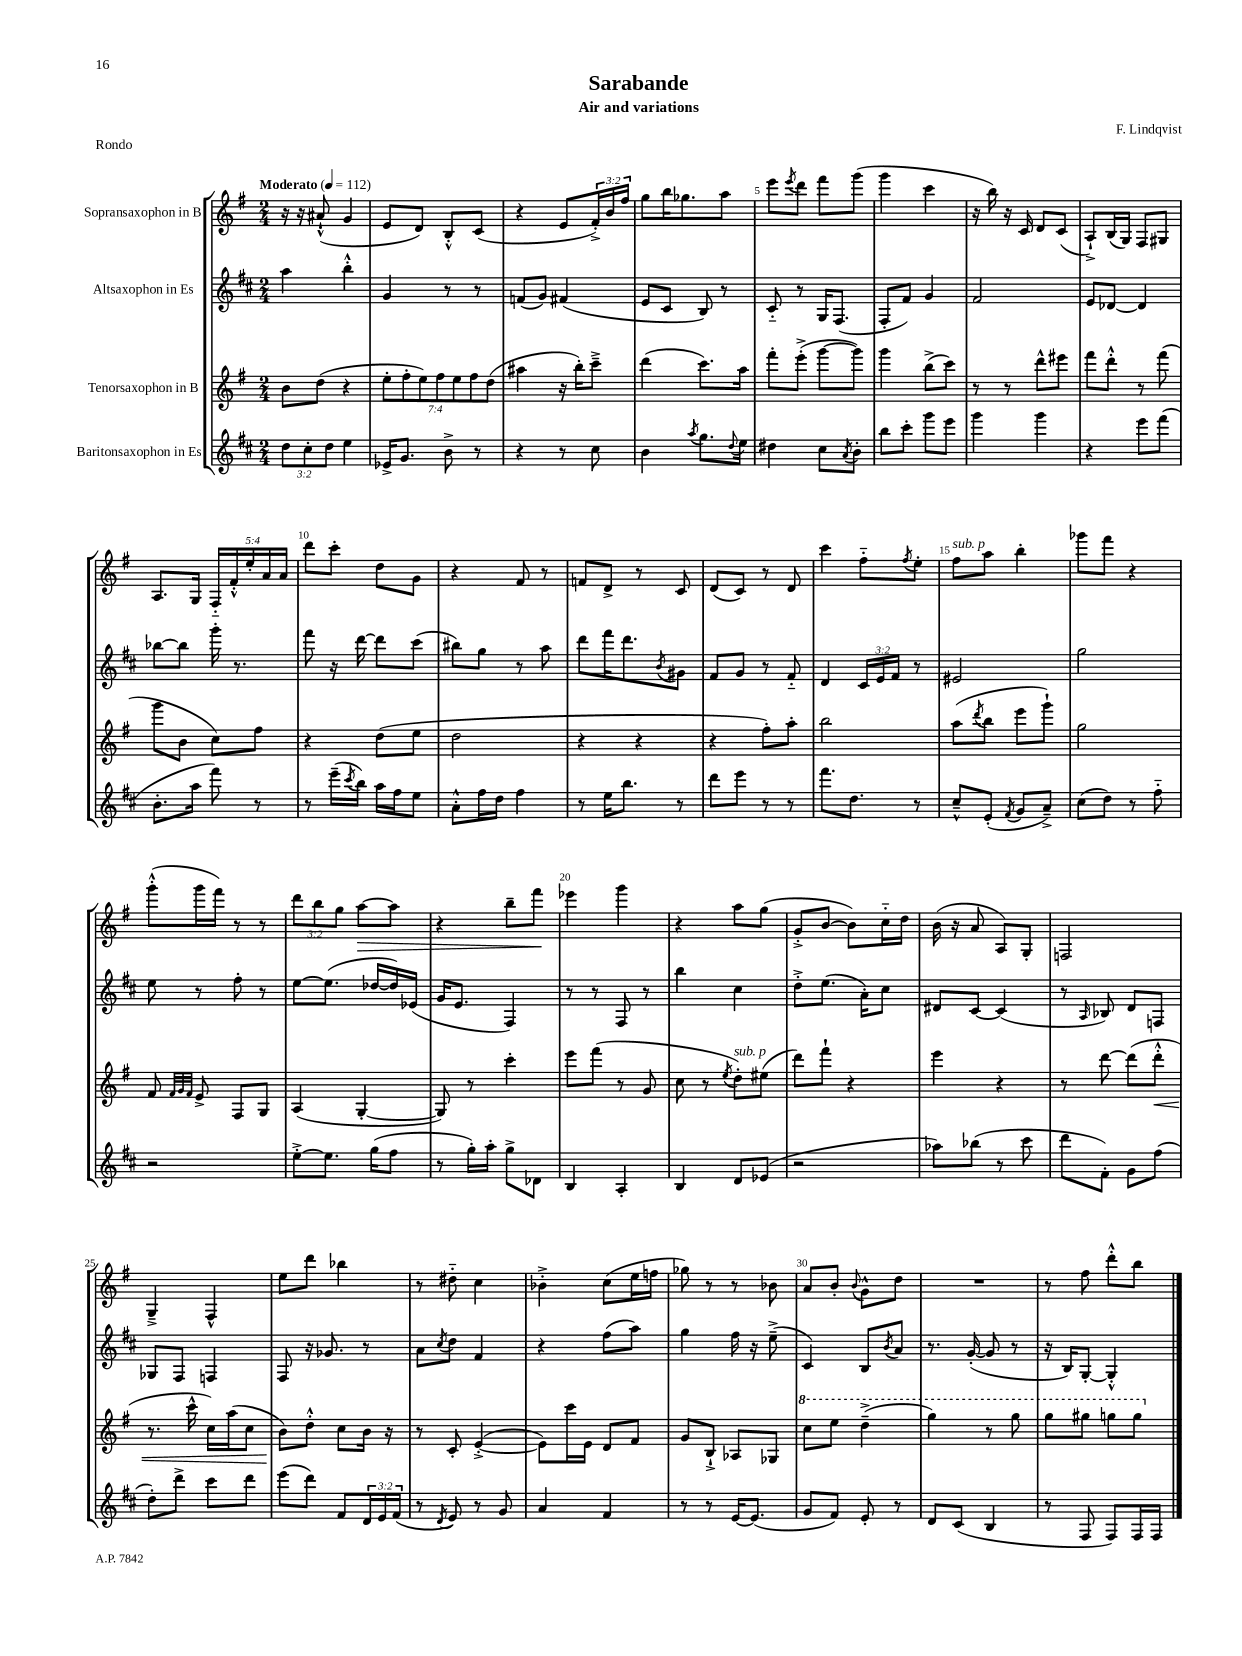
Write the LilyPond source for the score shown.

\header { title = "Sarabande" composer = "F. Lindqvist" subtitle = "Air and variations" piece = "Rondo" }
<<
\new StaffGroup <<
\new Staff = "s0" \with { instrumentName = "Sopransaxophon in B" } {
    \clef treble \key g \major \numericTimeSignature \time 2/4 \override Staff.TupletNumber.text = #tuplet-number::calc-fraction-text \tempo "Moderato" 4 = 112
    r16 r16 ais'8-!-^( g'4 |
    e'8 d'8) b8-.-^ c'8( |
    r4 e'8 \tuplet 3/2 { fis'16-.->) b'16 fis''16 } |
    g''8 b''16 ges''8. a''8 |
    e'''8 \acciaccatura { e'''8 } d'''8 fis'''8 g'''8( |
    g'''4 c'''4 |
    r16 b''16) r16 c'16 d'8 c'8( |
    a8-!->) b16( g16) fis8 gis8 |
    a8. g16 \tuplet 5/4 { fis16-_ fis'16-.-^ e''16-. a'16 a'16 } |
    d'''8 c'''8-. d''8 g'8 |
    r4 fis'8 r8 |
    f'8 d'8-> r8 c'8 |
    d'8( c'8) r8 d'8 |
    c'''4 fis''8-_ \acciaccatura { fis''8 } e''8-. |
    fis''8^\markup { \italic "sub. p" } a''8 b''4-. |
    ges'''8 fis'''8 r4 |
    g'''8-.-^( g'''16 fis'''16) r8 r8 |
    \tuplet 3/2 { d'''8 b''8 g''8 } a''8~\> a''8 |
    r4 b''8-- fis'''8\! |
    ees'''4 g'''4 |
    r4 a''8 g''8( |
    g'8-.-> b'8~ b'8) c''16-_ d''16 |
    b'16( r16 a'8 a8) g8-. |
    f2 |
    g4---> fis4-^ |
    e''8 d'''8 bes''4 |
    r8 dis''8-_ c''4 |
    bes'4-.-> c''8( e''16 f''16 |
    ges''8) r8 r8 bes'8 |
    a'8 b'8-. \appoggiatura { b'8 } g'8-^ d''8 |
    R2 |
    r8 fis''8 d'''8-.-^ b''8 \bar "|." |
}
\new Staff = "s1" \with { instrumentName = "Altsaxophon in Es" } {
    \clef treble \key d \major \numericTimeSignature \time 2/4 \override Staff.TupletNumber.text = #tuplet-number::calc-fraction-text
    a''4 b''4-.-^ |
    g'4 r8 r8 |
    f'8( g'8) fis'4( |
    e'8 cis'8 b8) r8 |
    cis'8-_ r8 g16 fis8.( |
    fis8-. fis'8) g'4 |
    fis'2 |
    e'8 des'8~ des'4 |
    bes''8~ bes''8 g'''16-. r8. |
    fis'''8 r16 d'''16~ d'''8 cis'''8( |
    bis''8) g''8 r8 a''8 |
    d'''8 fis'''16 d'''8. \acciaccatura { b'8 } gis'8 |
    fis'8 g'8 r8 fis'8-_ |
    d'4 \tuplet 3/2 { cis'16 e'16 fis'16 } r8 |
    eis'2 |
    g''2 |
    e''8 r8 fis''8-. r8 |
    e''8~ e''8.( des''16~ des''16) ees'16( |
    g'16 e'8. fis4) |
    r8 r8 fis8 r8 |
    b''4 cis''4 |
    d''8-.-> e''8.( a'16-.) cis''8 |
    dis'8 cis'8~ cis'4( |
    r8 \grace { a16 } bes8) d'8 f8 |
    ges8 fis8 f4 |
    fis8 r16 ges'8. r8 |
    a'8 \acciaccatura { cis''8 } d''8 fis'4 |
    r4 fis''8( a''8) |
    g''4 fis''16 r16 e''8--->( |
    cis'4) b8 \acciaccatura { b'8 } a'8 |
    r8. g'16~-.( g'8 r8 |
    r16 b16) g8~-. g4-.-^ \bar "|." |
}
\new Staff = "s2" \with { instrumentName = "Tenorsaxophon in B" } {
    \clef treble \key g \major \numericTimeSignature \time 2/4 \override Staff.TupletNumber.text = #tuplet-number::calc-fraction-text
    b'8 d''8( r4 |
    \tuplet 7/4 { e''8-. fis''8-. e''8) fis''8 e''8 fis''8 d''8( } |
    ais''4 r16 b''16-.) c'''8---> |
    d'''4( c'''8.) a''16 |
    fis'''8-. e'''8-.->( g'''8~ g'''8) |
    g'''4 b''8->( c'''8) |
    r8 r8 d'''8-^ eis'''8 |
    fis'''8 d'''8-.-^ r8 fis'''8( |
    g'''8 b'8 c''8) fis''8 |
    r4 d''8( e''8 |
    d''2 |
    r4 r4 |
    r4 fis''8-.) a''8-. |
    b''2 |
    a''8( \acciaccatura { d'''8 } b''8 e'''8 g'''8-!) |
    g''2 |
    fis'8 \grace { fis'32 g'32 fis'32 } e'8-> fis8 g8 |
    a4( g4~-. |
    g8) r8 c'''4-. |
    e'''8 fis'''8( r8 g'8 |
    c''8 r8 \acciaccatura { e''8 } d''8-.^\markup { \italic "sub. p" }) eis''8( |
    d'''8) fis'''8-! r4 |
    e'''4 r4 |
    r8 d'''8~ d'''8( d'''8-.-^\< |
    r8. c'''16-^ c''16) a''16( c''8 |
    b'8\!) d''8-.-^ c''8 b'16 r16 |
    r8 c'8-. e'4~-.->( |
    e'8) c'''16 e'16 d'8 fis'8 |
    g'8 b8-!-> aes8 ges8 |
    \ottava #1 c'''8 e'''8 d'''4--->( |
    g'''4) r8 g'''8 |
    g'''8 gis'''8 g'''8 g'''8 \ottava #0 \bar "|." |
}
\new Staff = "s3" \with { instrumentName = "Baritonsaxophon in Es" } {
    \clef treble \key d \major \numericTimeSignature \time 2/4 \override Staff.TupletNumber.text = #tuplet-number::calc-fraction-text
    \tuplet 3/2 { d''8 cis''8-. d''8 } e''4 |
    ees'16-> g'8. b'8-> r8 |
    r4 r8 cis''8 |
    b'4 \acciaccatura { a''8 } g''8. \appoggiatura { d''8 } e''16 |
    dis''4 cis''8 \acciaccatura { a'8 } b'8-. |
    b''8 cis'''8-. g'''8 e'''8 |
    g'''4 g'''4 |
    r4 e'''8 fis'''8( |
    b'8.-. a''16 fis'''8) r8 |
    r8 e'''16--( \acciaccatura { cis'''8 } b''16) a''16 fis''16 e''8 |
    a'8-.-^ fis''16 d''16 fis''4 |
    r8 e''16 b''8. r8 |
    d'''8 e'''8 r8 r8 |
    fis'''8. d''8. r8 |
    cis''8---^ e'8-.( \acciaccatura { fis'8 } g'8 a'8--->) |
    cis''8( d''8) r8 fis''8-_ |
    r2 |
    e''8~-.-> e''8. g''16( fis''8 |
    r8 g''16-.) a''16-. g''8-> des'8 |
    b4 a4-. |
    b4 d'8 ees'8( |
    r2 |
    aes''8) bes''8( r8 cis'''8 |
    d'''8 fis'8-.) g'8 fis''8( |
    d''8-.) d'''8-> cis'''8 d'''8 |
    e'''8( d'''8) fis'8 \tuplet 3/2 { d'16 e'16 fis'16( } |
    r8 \acciaccatura { d'8 } e'8) r8 g'8 |
    a'4 fis'4 |
    r8 r8 e'16~ e'8.( |
    g'8 fis'8) e'8-. r8 |
    d'8 cis'8( b4 |
    r8 fis8 fis8) fis16 fis16 \bar "|." |
}
>>
>>
\layout { \context { \Score \override BarNumber.break-visibility = ##(#f #t #t) barNumberVisibility = #(every-nth-bar-number-visible 5) } }
